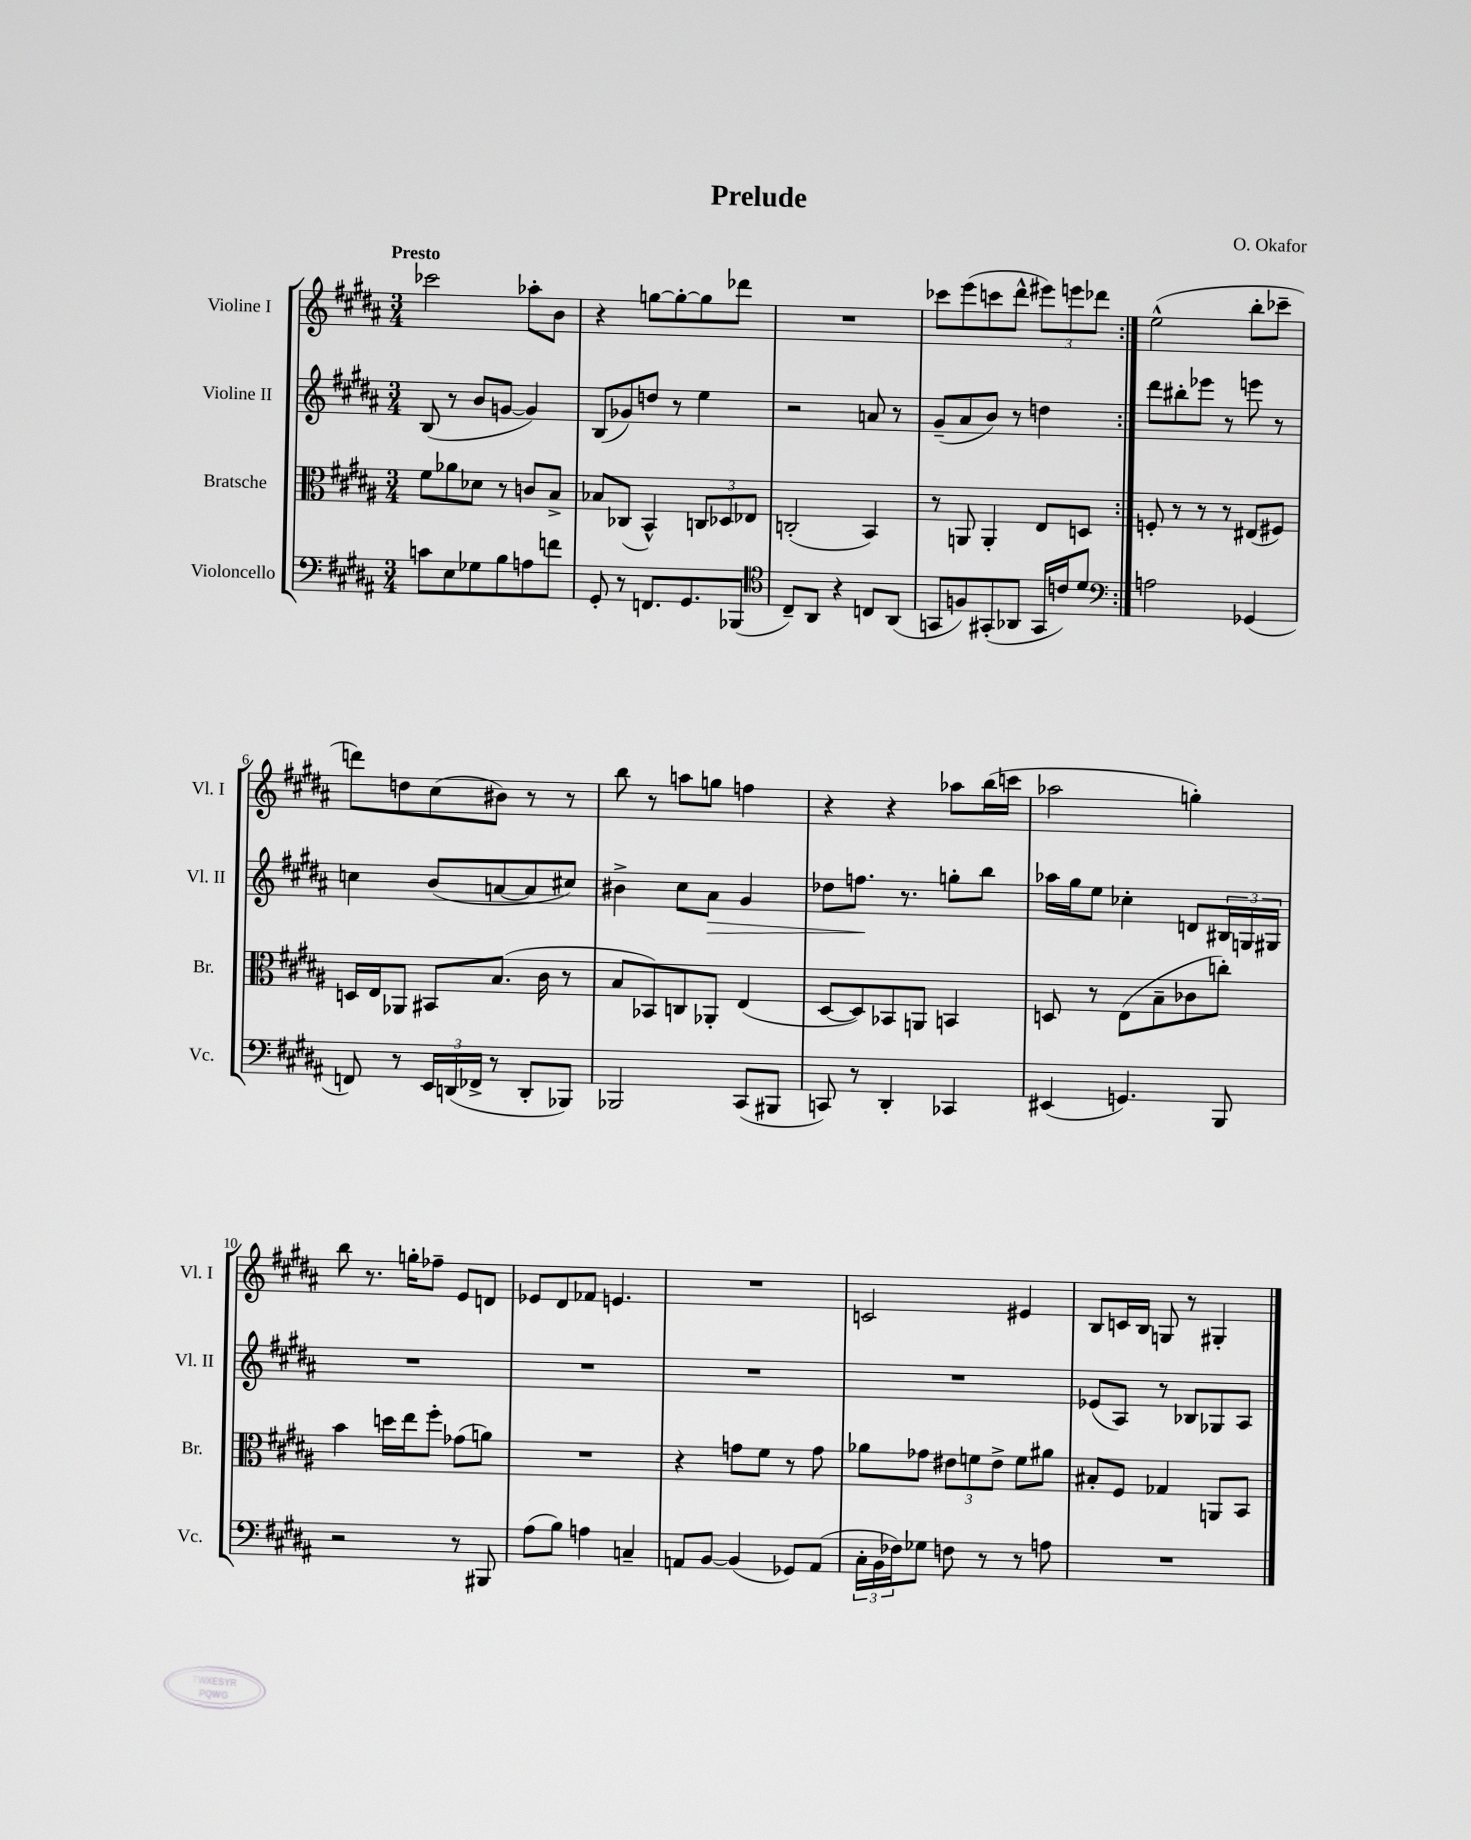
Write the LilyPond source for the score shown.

\header { title = "Prelude" composer = "O. Okafor" }
<<
\new StaffGroup <<
\new Staff = "s0" \with { instrumentName = "Violine I" shortInstrumentName = "Vl. I" } {
    \clef treble \key b \major \numericTimeSignature \time 3/4 \tempo "Presto"
    \repeat volta 2 { ces'''2 aes''8-. b'8 |
    r4 g''8~ g''8~-. g''8 des'''8 |
    R2. |
    ces'''8 e'''8( c'''8 dis'''8-^ \tuplet 3/2 { eis'''8) e'''8 des'''8 } | }
    e''2-^( b''8-. ces'''8-- |
    d'''8) d''8 cis''8( bis'8) r8 r8 |
    b''8 r8 a''8 g''8 f''4 |
    r4 r4 aes''8 b''16( c'''16 |
    aes''2 g''4-.) |
    b''8 r8. g''16-. fes''8-- e'8 d'8 |
    ees'8 dis'8 fes'8 e'4. |
    R2. |
    c'2 eis'4 |
    b8 c'16 b16 g8 r8 gis4-. \bar "|." |
}
\new Staff = "s1" \with { instrumentName = "Violine II" shortInstrumentName = "Vl. II" } {
    \clef treble \key b \major \numericTimeSignature \time 3/4
    \repeat volta 2 { b8( r8 b'8 g'8~ g'4) |
    b8( ges'8) d''8 r8 e''4 |
    r2 a'8 r8 |
    gis'8--( ais'8 b'8) r8 d''4 | }
    dis'''8 bis''8-. ees'''8 r8 e'''8 r8 |
    c''4 b'8( a'8~ a'8 cis''8) |
    bis'4-> cis''8 ais'8\> gis'4 |
    des''8 f''8.\! r8. g''8-. b''8 |
    aes''16 gis''16 e''8 ces''4-. d'8 \tuplet 3/2 { bis16 g16 gis16 } |
    R2. |
    R2. |
    R2. |
    R2. |
    ees'8( ais8) r8 bes8 ges8 ais8 \bar "|." |
}
\new Staff = "s2" \with { instrumentName = "Bratsche" shortInstrumentName = "Br." } {
    \clef alto \key b \major \numericTimeSignature \time 3/4
    \repeat volta 2 { fis'8 aes'8 des'8 r8 c'8 b8-> |
    bes8 ces8( b,4-^) \tuplet 3/2 { c8 des8 ees8 } |
    c2-.( b,4) |
    r8 a,8 a,4-. e8 d8 | }
    f8-. r8 r8 r8 eis8( fis8) |
    d16 e16 aes,8 bis,8 b8.( cis'16 r8 |
    b8 bes,8) c8 aes,8-. e4( |
    dis8~ dis8) bes,8 a,8 b,4 |
    d8 r8 e8( b8-- ces'8 c''8-.) |
    b'4 d''16 e''16 fis''8-. ges'8( a'8) |
    R2. |
    r4 g'8 fis'8 r8 g'8 |
    aes'8 ges'8 \tuplet 3/2 { eis'8 f'8 eis'8-> } f'8 ais'8 |
    bis8-. fis8 ges4 a,8 b,8 \bar "|." |
}
\new Staff = "s3" \with { instrumentName = "Violoncello" shortInstrumentName = "Vc." } {
    \clef bass \key b \major \numericTimeSignature \time 3/4
    \repeat volta 2 { c'8 e8 ges8 b8 a8 f'8 |
    gis,8-. r8 f,8. gis,8. bes,,8( |
    \clef tenor cis8--) ais,8 r4 c8 ais,8( |
    g,8 f8) gis,8-.( aes,8 gis,16 c'16) dis'8 | }
    \clef bass a2 ges,4( |
    f,8) r8 \tuplet 3/2 { e,16 d,16( fes,16-> } r8 d,8-. bes,,8) |
    bes,,2 cis,8( bis,,8 |
    c,8) r8 dis,4-. ces,4 |
    eis,4( g,4.) b,,8 |
    r2 r8 bis,,8 |
    ais8( b8) a4 c4-- |
    a,8 b,8~ b,4( ges,8) a,8( |
    \tuplet 3/2 { cis16-. b,16 fes16) } ges8 f8 r8 r8 a8 |
    R2. \bar "|." |
}
>>
>>
